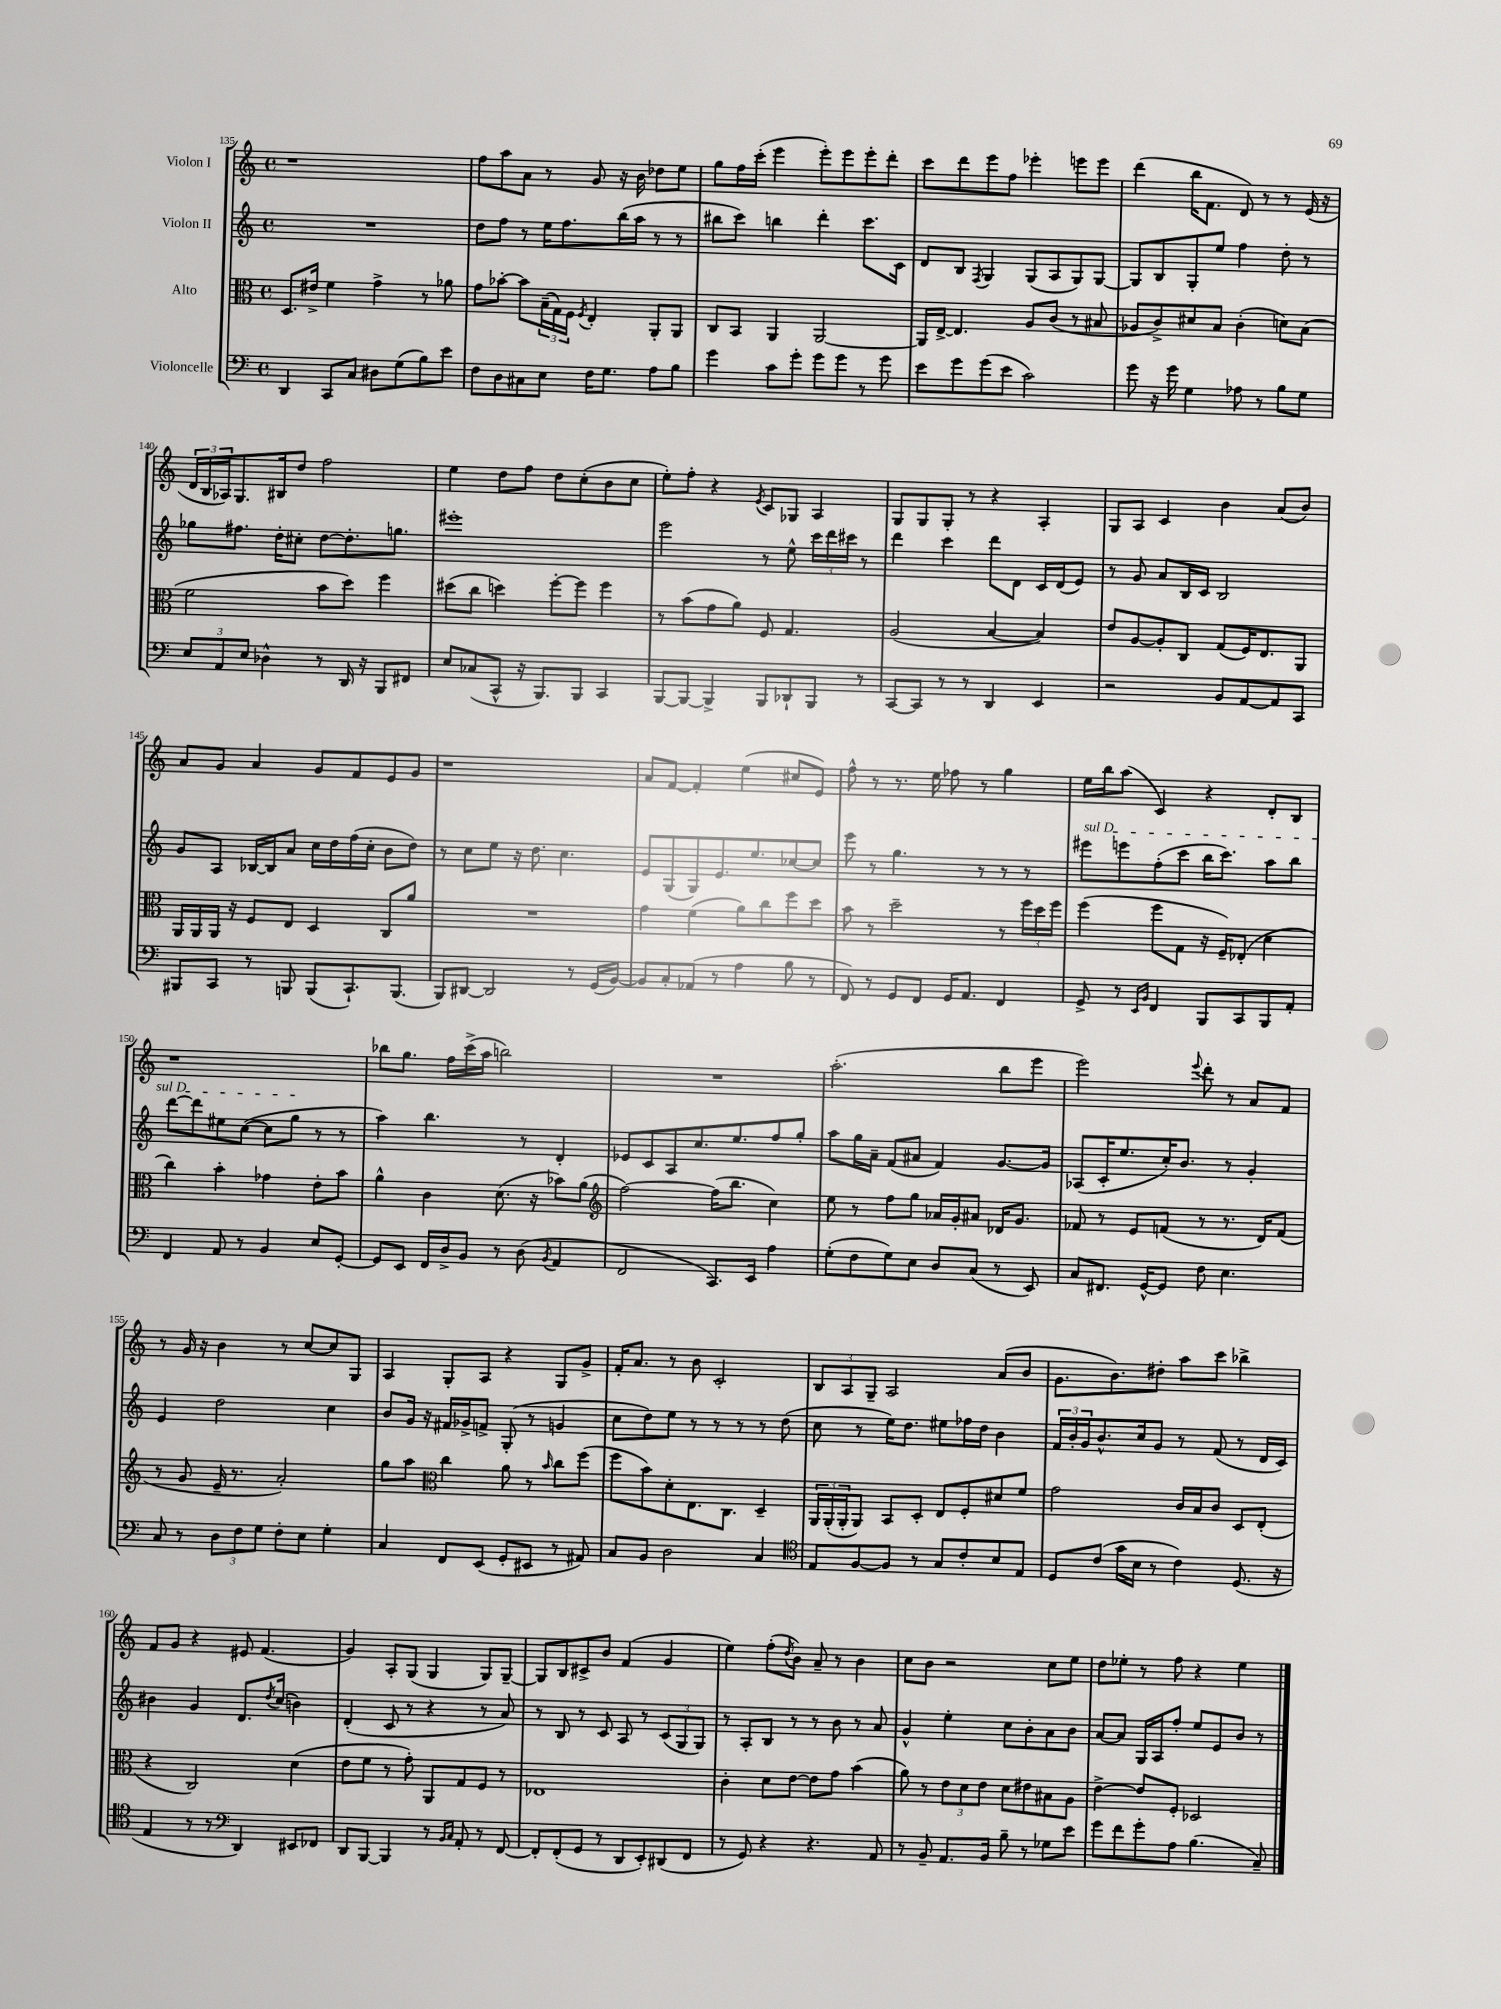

**kern	**kern	**kern	**kern
*staff4	*staff3	*staff2	*staff1
*clefF4	*clefC3	*clefG2	*clefG2
*k[]	*k[]	*k[]	*k[]
*M4/4	*M4/4	*M4/4	*M4/4
*met(c)	*met(c)	*met(c)	*met(c)
4DD/	8.D/L	1r	1r
.	16e#^/Jk	.	.
8CC/L	4f\	.	.
8C/J	.	.	.
8D#\L	4g^\	.	.
(8G\	.	.	.
8B\)	8r	.	.
8e\J	8a-\	.	.
=	=	=	=
8F\L	8g\L	8dd\L	8ff\L
8D\	[8b-'\J	8ff\J	8aa\
8C#\	8b-\]L	8r	8a\J
8E\J	(24B~\L	16ee\LK	8r
.	24G\)	.	.
.	.	8.ff\	.
.	24F\JJ	.	.
.	8qF/	.	.
16F\LK	4E'/	.	8g/
8.G\J	.	.	.
.	.	(16bb\L	16r
.	.	16aa\JJ	16b\
8A\L	8AA'/L	8r	8dd-\L
8B\J	8AA/J	8r	8ee\J
=	=	=	=
4g\	8C/L	8bb#\L	8gg\L
.	8BB/J	8ccc\J)	16ff\L
.	.	.	(16ccc'\JJ
8c\L	4AA/	4bb\	4eee\
8g'\J	.	.	.
8g\L	[2AA/	4ddd'\	8eee'\L)
8g\J	.	.	8eee\
8r	.	8.ccc\L	8eee'\
8g\	.	.	8ddd'\J
.	.	16c\Jk	.
=	=	=	=
8e\L	16AA/]LL	8d/L	8ccc\L
.	[16E^/JJ	.	.
8g\	4.E/]	8B/J	8ddd\
.	.	8qF/	.
(8g\	.	4G/	8eee\
8e\J	.	.	8ff\J
2c\)	8A/L	(8G/L	4eee-'\
.	(8c/J	8A/	.
.	8r	8G/)	8eee\L
.	8B#/	[8G/J	8eee\J
=	=	=	=
8g\	8A-/L	8G/]L	(4ddd\
16r	8c^/)	8B/	.
16g\	.	.	.
4G\	8d#/	8G'/	16bb\LK
.	.	.	8.f\J
.	8B/J	8ee/J	.
8A-\	(4c'\	4ff\	8d/)
8r	.	.	8r
8B\L	8d\L)	8dd'\	8r
8G\J	(8B\J	8r	(16e/
.	.	.	16r
=	=	=	=
12E/L	2f\	8gg-\L	24d/LL
.	.	.	24B/
12AA/	.	.	24A-/J)
.	.	8.ff#\J	8.G/
12E/J	.	.	.
4D-^^\	.	.	.
.	.	16dd'\LK	16B#/k
.	.	8cc#'\J	8dd/J
8r	8b\L	[8dd\L	2ff\
16DD/	8dd\J)	8.dd'\]	.
16r	.	.	.
8BBB/L	4ff\	.	.
.	.	8.gg\J	.
8FF#/J	.	.	.
=	=	=	=
8E/L	(8dd#\L	1eee#'	4ee\
(8C-/	8cc\J	.	.
8CC^^/J	4dd\)	.	8dd\L
16r	.	.	8ff\J
8.BBB/L)	.	.	.
.	[8ff'\L	.	8dd\L
8BBB/J	8ff\]J	.	(8cc'\
4CC/	4ff\	.	8b\
.	.	.	8cc\J
=	=	=	=
[8BBB/L	8r	2eee\	8ee'\L)
8BBB/_J	(8b\L	.	8ff'\J
4BBB^/]	8g\	.	4r
.	8a\J)	.	.
.	.	.	8qe/
8BBB/L	8F/	8r	8c/L
8DD-`/	4.G/	8ee^^\	8G-/J
8BBB/J	.	24ccc\LL	4A/
.	.	24ddd\	.
.	.	24ccc#\JJ	.
8r	.	8r	.
=	=	=	=
[8CC/L	(2A/	4ddd\	8G/L
8CC/]J	.	.	8G/
8r	.	4ccc\	8G'/J
8r	.	.	8r
4DD/	[4B/	8ddd\L	4r
.	.	8d\J	.
4EE/	4B/])	16c/LL	4A'/
.	.	(16d/J	.
.	.	8e/J)	.
=	=	=	=
2r	8e/L	8r	8G/L
.	[8A/	8g/	8A/J
.	8A'/]	8a/L	4c/
.	8C/J	16B/L	.
.	.	16c/JJ	.
8BB/L	(8G/L	2B/	4b\
[8AA/	16F/K)	.	.
.	8.E/	.	.
8AA/]	.	.	(8a/L
8CC/J	8AA/J	.	8b/J)
=	=	=	=
8BBB#/L	16AA/LL	8g/L	8a/L
.	16AA/	.	.
8CC/J	16AA/JJ	8A/J	8g/J
.	16r	.	.
8r	8F/L	[16B-/LL	4a/
.	.	16B-/]J	.
8BBB/	8E/J	8a/J	.
(8BBB/L	4D/	16cc\LL	8g/L
.	.	16dd\	.
8.CC`/)	.	(16ff\	8f/
.	.	16cc'\JJ	.
.	8C/L	8b\L	8e/
(8.BBB/J	.	.	.
.	8a/J	8dd\J)	8g/J
=	=	=	=
8BBB/L)	1r	8r	1r
[8DD#/J	.	8cc\L	.
2DD#/]	.	8ee\J	.
.	.	16r	.
.	.	8.dd\	.
.	.	4.cc\	.
8r	.	.	.
(16GG/LL	.	.	.
[16BB/JJ)	.	.	.
=	=	=	=
8BB/]L	4g\	8e/L	8a/L
8C'/	.	(8G/	[8f/J
(8AA-/J	(4f\	8G/)	4f'/]
8r	.	8.e/	.
4A\	8a\L)	.	(4ee\
.	.	8.ee/	.
.	8cc\	.	.
8B\	8ff\	[8cc-/	8cc#/L
8r	8dd\J	8cc-/]J	8e/J)
=	=	=	=
8FF/)	8b\	8eee\	8ff^^\
8r	8r	8r	8r
8GG/L	2dd~\	4.gg\	8.r
8FF/J	.	.	.
.	.	.	16ee\
16GG/LK	.	.	8ff-\
8.AA/J	.	.	.
.	.	8r	8r
4FF/	8r	8r	4gg\
.	24ff\LL	8r	.
.	24dd\	.	.
.	24ff\JJ	.	.
=	=	=	=
8GG^/	(4ff\	8eee#\L	16ee\LL
.	.	.	16bb\J
8r	.	8eee\	(8aa\J
16qqEE/LL	.	.	.
16qqBB/JJ	.	.	.
4FF/	8ff\L	(8ff'\	4c/)
.	8G\J	8ccc\J	.
8BBB/L	16r	16bb\LK	4r
.	16F~/LK)	8.ccc\J)	.
8CC/	(8E-'/J	.	.
8BBB/	4d\	8aa\L	8d'/L
8AA'/J	.	8bb\J	8B/J
=	=	=	=
4FF/	4cc\)	[8ddd\L	1r
.	.	8ddd\]	.
8AA/	4b'\	8ee#\	.
8r	.	([8cc\J	.
4BB/	4g-\	8cc\]L	.
.	.	8gg\J	.
8E/L	8e'\L	8r	.
[8GG'/J	8b\J	8r	.
=	=	=	=
8GG/]L	4a^^\	4aa\)	8bb-\L
8EE/J	.	.	8.gg\J
16FF/LL	4c\	4.bb\	.
16D^/J	.	.	16ff\LL
8BB/J	.	.	(16ccc^\
.	.	.	16aa\JJ
8r	(8.d\	.	2bb\)
(8D\	.	8r	.
.	16r	.	.
8qBB/	.	.	.
4AA/	8b-\L)	4d'/	.
.	(8a\J	.	.
=	=	=	=
*	*clefG2	*	*
2FF/	[2ff\)	8e-/L	1r
.	.	8c/	.
.	.	8A/	.
.	.	8.cc/	.
8.CC/L)	(16ff\]LK	.	.
.	8.bb\J	8.ee/	.
16EE/Jk	.	.	.
4A\	4cc\)	8ff/	.
.	.	8gg'/J	.
=	=	=	=
(8G'\L	8ee\	8aa\L	(2.aa'\
8F\	8r	16gg\L	.
.	.	16a~\JJ	.
8G\)	8ff\L	(8f/L	.
8E\J	8gg\J	8a#/J	.
8D/L	16a-/LL	4f/)	.
.	16g'/J	.	.
(8C/J	8a#/J	.	.
8r	16d-/LK	[8.g/L	8bb\L
.	8.g/J	.	.
8EE/)	.	.	8eee\J
.	.	16g/]Jk	.
=	=	=	=
8C/L	8f-/	(8A-/L	2eee\)
8.FF#/J	8r	16c'/K	.
.	.	8.ee/	.
.	8e/L	.	.
[16GG^^/LK	.	.	.
8GG/]J	(8f/J	16cc'/K)	.
.	.	8.b/J	.
.	.	.	8qqeee/
8F\	8r	.	8ddd'\
4.E\	8.r	8r	8r
.	.	4g'/	8a/L
.	16d/LK)	.	.
.	(8f/J	.	8f/J
=	=	=	=
8C/	8r	4e/	8r
8r	8g/	.	16g/
.	.	.	16r
12D\L	16e~/	2dd\	4b\
.	8.r	.	.
12F\	.	.	.
12G\J	.	.	.
8F'\L	2a'/)	.	8r
8E\J	.	.	[8cc/L
4G'\	.	4cc\	8cc/]
.	.	.	8G/J
=	=	=	=
4C/	8gg\L	8b/L	4A/
.	8aa\J	16g/Jk	.
.	.	16r	.
*	*clefC3	*	*
8FF/L	4cc\	16f#/LL	8G'/L
.	.	16g-^/J	.
(8EE/J	.	8f^/J	8A/J
8GG'/L	8a\	(8G'/	4r
8EE#/J	8r	8r	.
.	16qqb/	.	.
8r	8cc\L	4g/	8G/L
8AA#/)	(8ff\J	.	8g^/J
=	=	=	=
8C/L	8ff\L	8cc\L	16f'/LK
.	.	.	8.a/J
8BB/J	8b\)	8dd\)	.
2D\	8d'\	8ee\J	8r
.	8.E\	8r	8b\
.	.	8r	2c'/
.	8.C\J	.	.
.	.	8r	.
4C/	4D~/	8r	.
.	.	(8dd\	.
=	=	=	=
*clefC4	*	*	*
8E/L	24AA/LL	8cc\	12B/L
.	(24AA'/	.	.
.	24AA'/J	.	12A/
[8F/	8AA/J)	8r	.
.	.	.	12G~/J
8F/]J	8BB/L	16ee\LK)	2A/
.	.	8.dd\J	.
8r	8D'/J	.	.
8G/L	8E/L	8ee#\L	.
8c'/	8F'/	16ff-\L	.
.	.	16dd\JJ	.
8B/	8d#/	4b\	(8a/L
8E/J	8f/J	.	8b/J
=	=	=	=
8D/L	2g\	24f/LL	8.g\L
.	.	24b'/	.
.	.	24g/J	.
(8c/J	.	8.b^^/	.
.	.	.	8.b\)
16g\LL	.	.	.
16B\JJ	.	16cc/k	.
8r	.	8g/J	8dd#'\J
4c\)	16c/LL	8r	8aa\L
.	16B/J	.	.
.	8c/J	(8f/	8ccc\J
(8.D/	8D/L	8r	4bb-^\
.	(8E'/J	16d/LL	.
16r	.	16c/JJ)	.
=	=	=	=
4E/	4r	4b#\	8f/L
.	.	.	8g/J
8r	2C/)	4g/	4r
8r	.	.	.
*clefF4	*	*	*
4DD/)	.	8.d/L	8e#/
.	.	.	(4.f/
.	.	8qdd/	.
.	.	(16cc/Jk	.
8EE#/L	(4d\	4b\)	.
8FF-/J	.	.	.
=	=	=	=
8DD/L	8e\L	(4d'/	4g/)
[8BBB/J	8f\J	.	.
4BBB/]	8r	8c/	8A'/L
.	8g'\)	8r	(8G/J
8r	8AA/L	4r	4G/
16qqBB/LL	.	.	.
16qqC/JJ	.	.	.
8AA'/	8G/	.	.
8r	8F/J	8r	8G/L)
[8FF/	8r	8a/)	[8G~/J
=	=	=	=
8FF'/]L	1E-	8r	8G/]L
(8FF'/	.	8B/	8B/
8GG/J	.	8r	8c#^/
8r	.	8c/	8b/J
8DD/L	.	8A/	(4f/
8EE'/)	.	8r	.
(8DD#/	.	(12c/L	4g/
.	.	12G/	.
8FF/J	.	.	.
.	.	12G/J)	.
=	=	=	=
8r	4c'\	8r	4ee\)
8GG/)	.	8A'/L	.
4r	8d\L	8B/J	(8ff'\L
.	.	.	8qdd/
.	[8e\J	8r	8b\J)
4.r	8e\]L	8r	8a~/
.	8g\J	8b\	8r
.	(4b\	8r	4b\
8AA/	.	8a/	.
=	=	=	=
8r	8a\)	4g^^/	8cc\L
8BB~/	8r	.	8b\J
8.AA/L	12e\L	4ee'\	2r
.	12d\	.	.
.	12e\J	.	.
16BB/Jk	.	.	.
8B~\	8d\L	8cc\L	.
8r	8e#\	8b'\	.
8G-\L	8B#\	8a\	8cc\L
8e\J	8A\J	8b\J	8ee\J
=	=	=	=
8g\L	[4e^\	[8a/L	8dd\L
8f\	.	8a/]J	8ee-'\J
8g'\	8e/]L	16G/LL	8r
.	.	16A/J	.
8A\J	8F'/J	8ff'/J	8ff\
(4.B\	2D-/	8ee/L	4r
.	.	8e/	.
.	.	8b/J	4ee-\
8C~/)	.	8r	.
==	==	==	==
*-	*-	*-	*-
